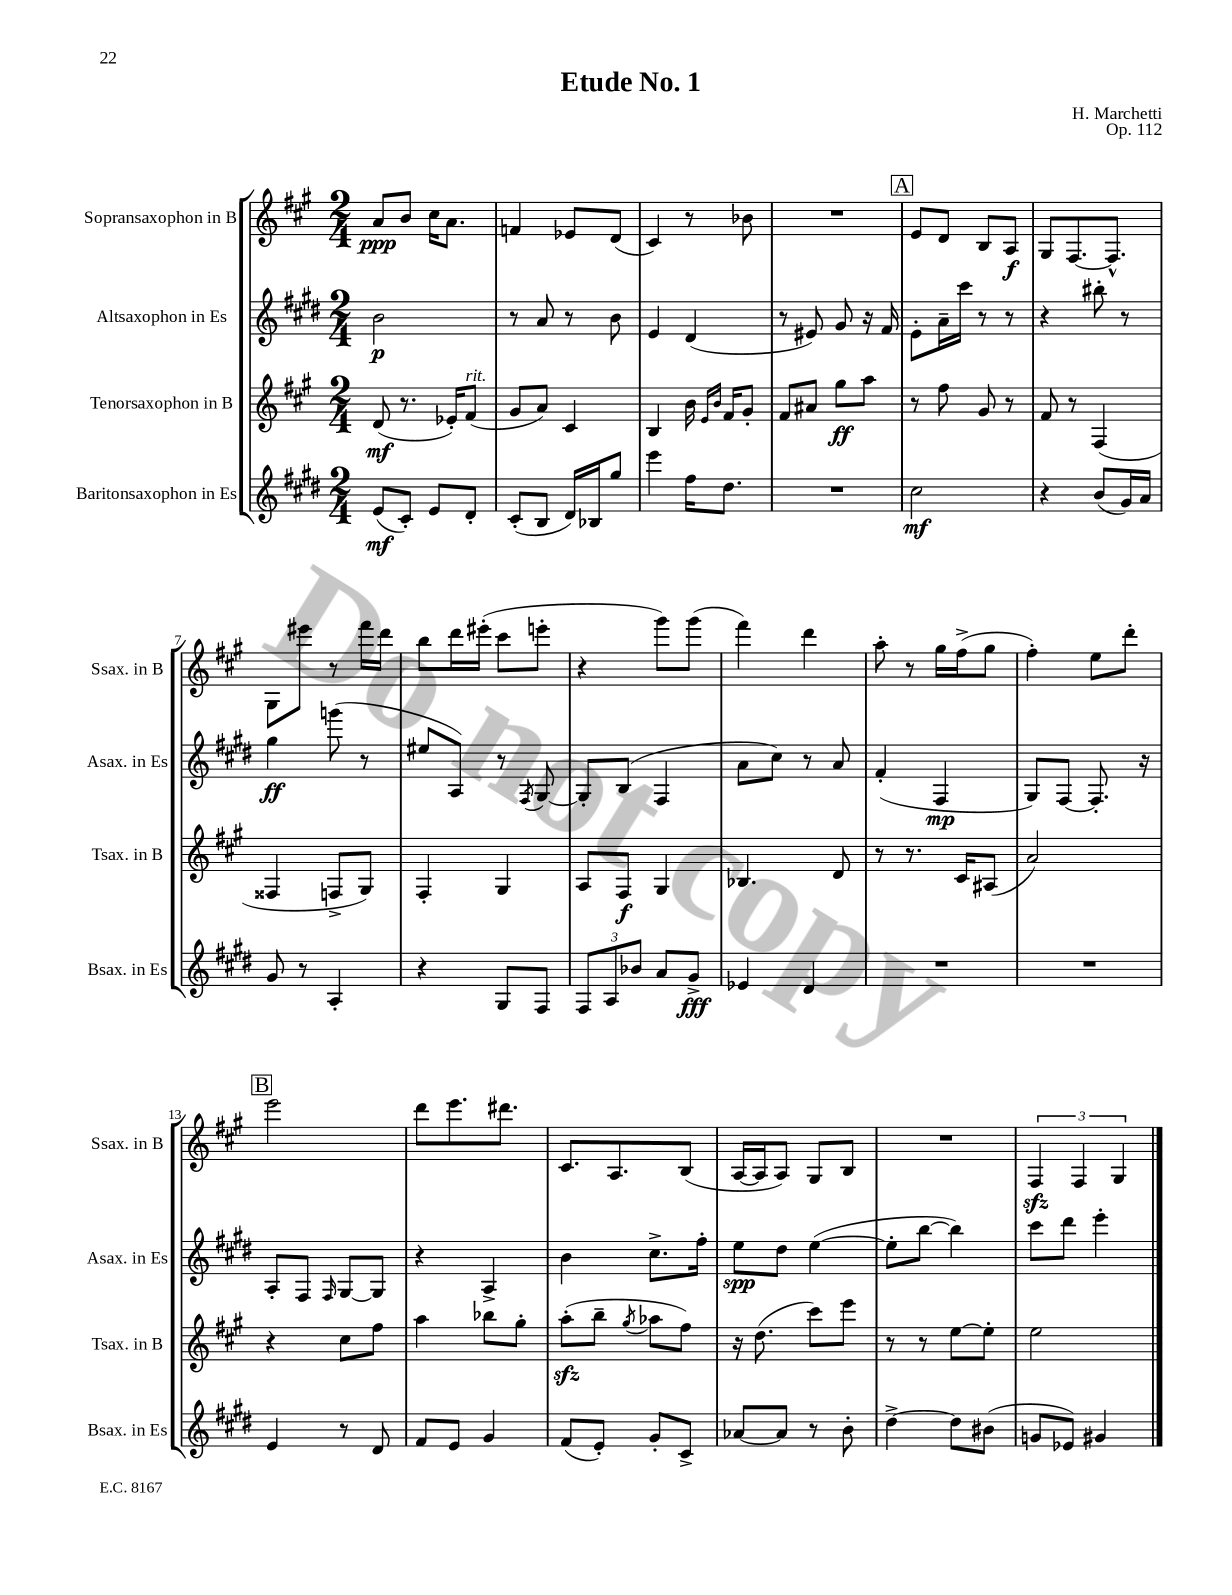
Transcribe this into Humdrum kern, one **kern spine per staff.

**kern	**kern	**kern	**kern
*staff4	*staff3	*staff2	*staff1
*clefG2	*clefG2	*clefG2	*clefG2
*k[f#c#g#d#]	*k[f#c#g#]	*k[f#c#g#d#]	*k[f#c#g#]
*M2/4	*M2/4	*M2/4	*M2/4
(8e/L	(8d/	2b\	8a/L
8c#'/J)	8.r	.	8b/J
8e/L	.	.	16cc#\LK
.	16e-'/LK)	.	8.a\J
8d#'/J	(8f#/J	.	.
=	=	=	=
(8c#'/L	8g#/L	8r	4f/
8B/J	8a/J)	8a/	.
16d#/LL)	4c#/	8r	8e-/L
16B-/J	.	.	.
8gg#/J	.	8b\	(8d/J
=	=	=	=
4eee\	4B/	4e/	4c#/)
16ff#\LK	16b\	(4d#/	8r
.	16qqe/LL	.	.
.	16qqb/JJ	.	.
8.dd#\J	16f#/LK	.	.
.	8g#'/J	.	8b-\
=	=	=	=
2r	8f#/L	8r	2r
.	8a#/J	8e#/)	.
.	8gg#\L	8g#/	.
.	8aa\J	16r	.
.	.	16f#/	.
=	=	=	=
2cc#\	8r	8e'\L	8e/L
.	8ff#\	16a~\L	8d/J
.	.	16ccc#\JJ	.
.	8g#/	8r	8B/L
.	8r	8r	8A/J
=	=	=	=
4r	8f#/	4r	8G#/L
.	8r	.	[8.F#/
(8b/L	(4F#/	8bb#'\	.
.	.	.	8.F#^^/]J
16g#/L)	.	8r	.
16a/JJ	.	.	.
=	=	=	=
8g#/	4F##/	4gg#\	8G#\L
8r	.	.	8eee#\J
4A'/	8F^/L	(8ggg\	8r
.	8G#/J)	8r	16fff#\LL
.	.	.	16ddd\JJ
=	=	=	=
4r	4F#'/	8ee#/L	8bb\L
.	.	8A/J)	16ddd\L
.	.	.	(16eee#'\JJ
8G#/L	4G#/	8r	8ccc#\L
.	.	8qF#/	.
8F#/J	.	[8G#/	8eee'\J
=	=	=	=
12F#/L	8A/L	8G#'/]L	4r
12A/	.	.	.
.	8F#/J	(8B/J	.
12b-/J	.	.	.
8a/L	4G#/	4F#/	8ggg#\L)
8g#^/J	.	.	(8ggg#\J
=	=	=	=
4e-/	4.B-/	8a\L	4fff#\)
.	.	8cc#\J)	.
4d#/	.	8r	4ddd\
.	8d/	8a/	.
=	=	=	=
2r	8r	(4f#'/	8aa'\
.	8.r	.	8r
.	.	4F#/	16gg#\LL
.	16c#/LK	.	(16ff#^\J
.	(8A#/J	.	8gg#\J
=	=	=	=
2r	2a/)	8G#/L)	4ff#'\)
.	.	[8F#/J	.
.	.	8.F#'/]	8ee\L
.	.	.	8ddd'\J
.	.	16r	.
=	=	=	=
4e/	4r	8A'/L	2eee\
.	.	8F#/J	.
.	.	16qqF#/	.
8r	8cc#\L	[8G#/L	.
8d#/	8ff#\J	8G#/]J	.
=	=	=	=
8f#/L	4aa\	4r	8ddd\L
8e/J	.	.	8.eee\
4g#/	8bb-\L	4A^/	.
.	.	.	8.ddd#\J
.	8gg#'\J	.	.
=	=	=	=
(8f#/L	(8aa'\L	4b\	8.c#/L
8e'/J)	8bb~\J	.	.
.	.	.	8.A/
.	8qgg#/	.	.
8g#'/L	8aa-\L	8.cc#^\L	.
8c#^/J	8ff#\J)	.	(8B/J
.	.	16ff#'\Jk	.
=	=	=	=
[8a-/L	16r	8ee\L	[16A/LL
.	(8.dd\	.	16A/]J
8a-/]J	.	8dd#\J	8A/J)
8r	8ccc#\L)	([4ee\	8G#/L
8b'\	8eee\J	.	8B/J
=	=	=	=
[4dd#^\	8r	8ee'\]L	2r
.	8r	[8bb\J	.
8dd#\]L	[8ee\L	4bb\])	.
(8b#\J	8ee'\]J	.	.
=	=	=	=
8g/L	2ee\	8ccc#\L	6F#/
8e-/J)	.	8ddd#\J	.
.	.	.	6F#/
4g#/	.	4eee'\	.
.	.	.	6G#/
==	==	==	==
*-	*-	*-	*-
